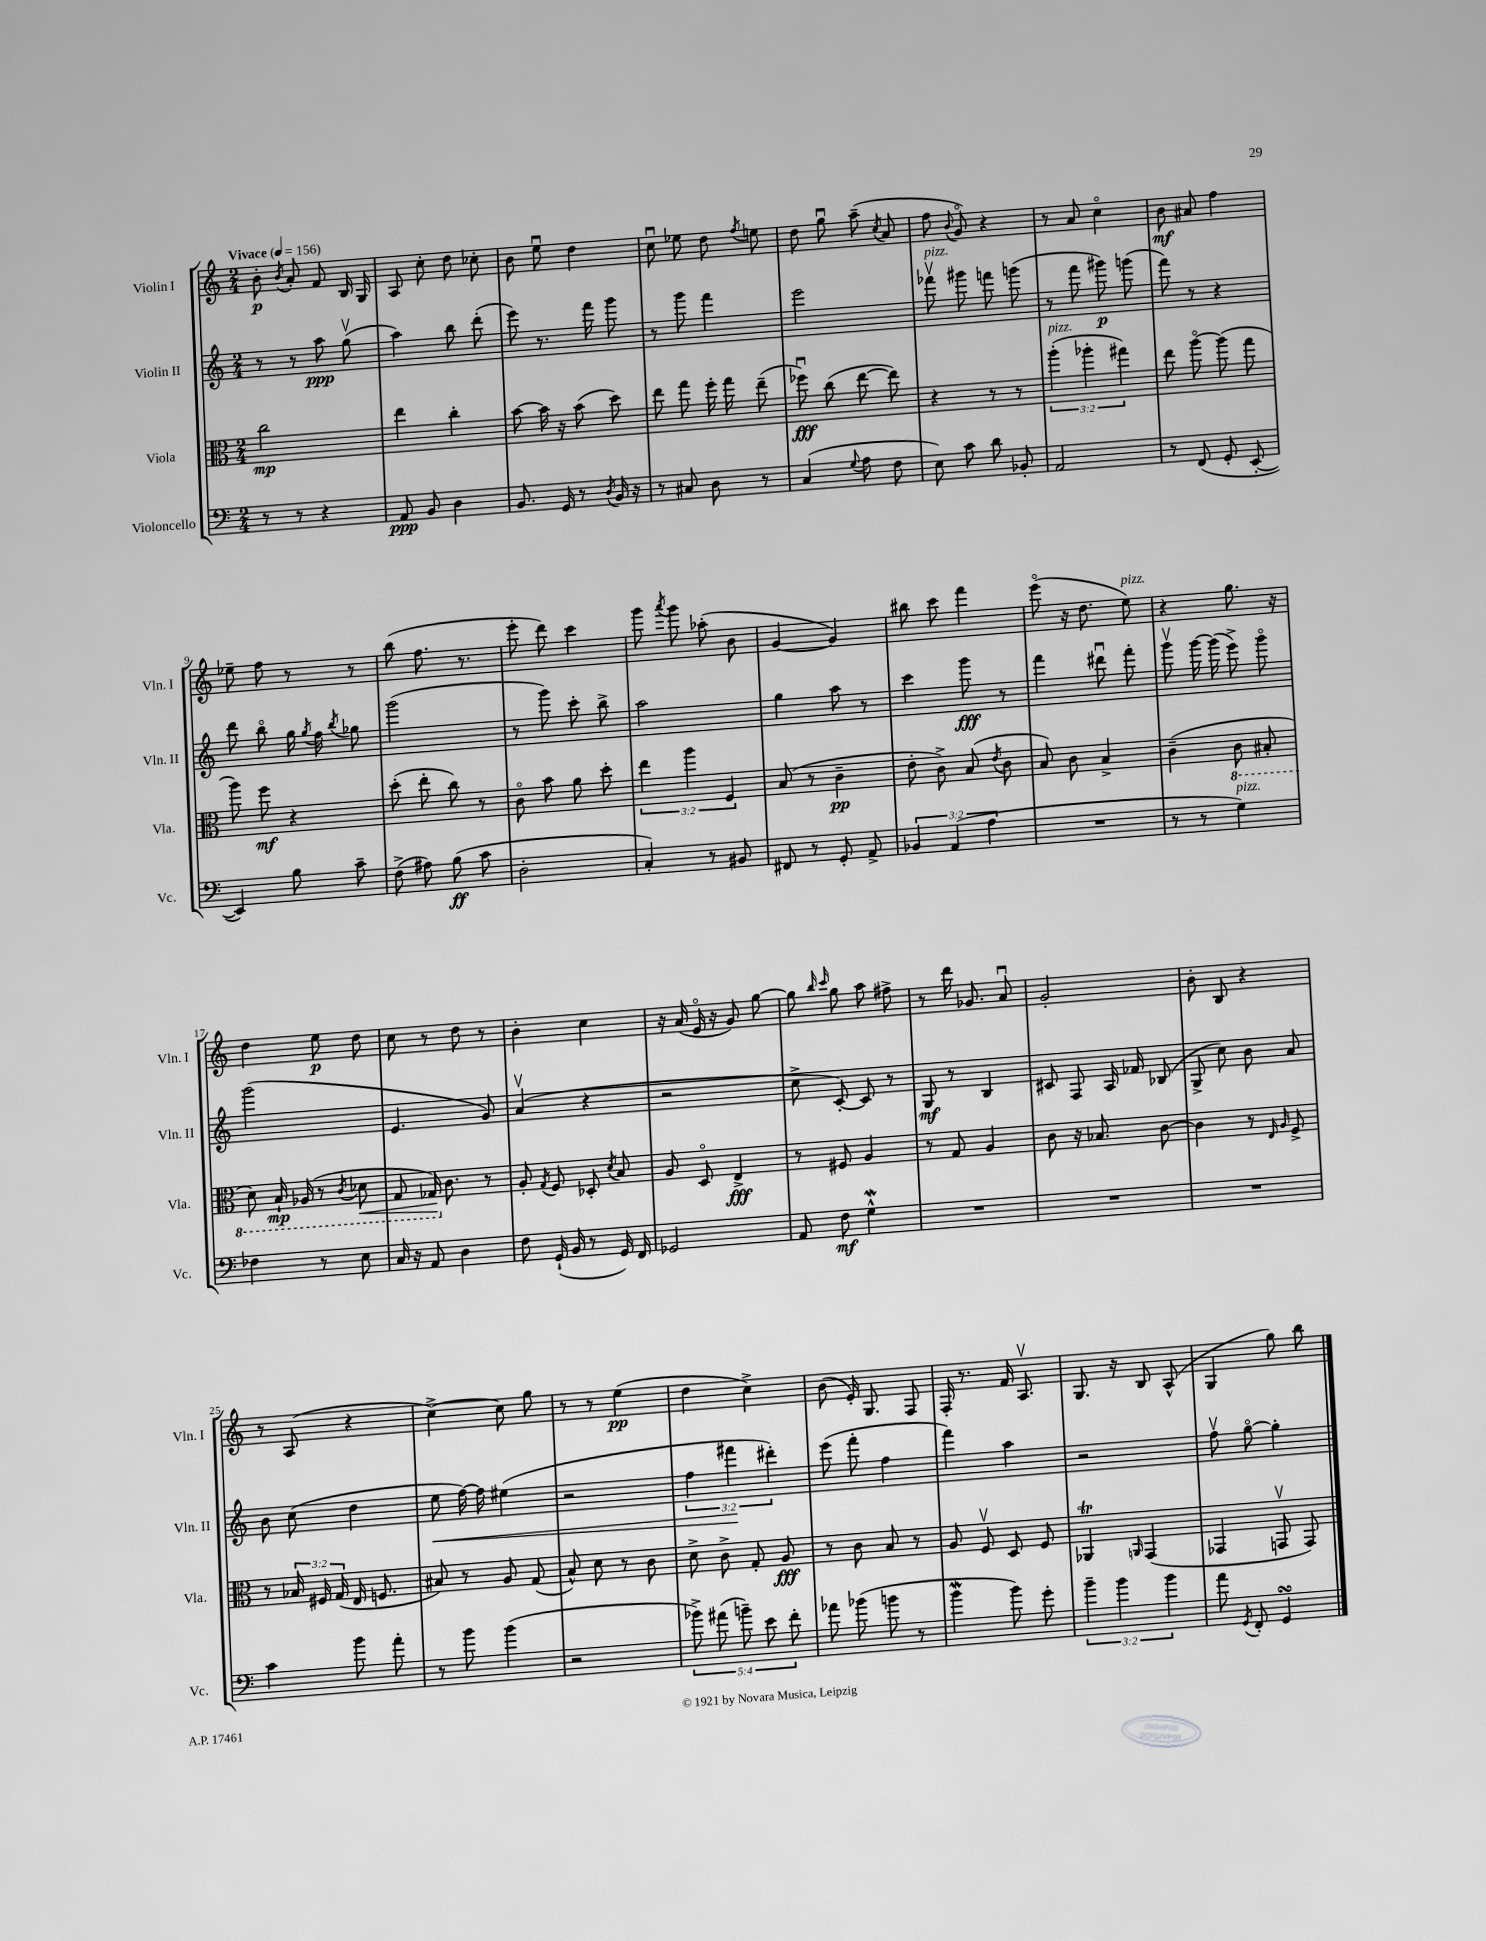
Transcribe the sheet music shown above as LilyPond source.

<<
\new StaffGroup <<
\new Staff = "s0" \with { instrumentName = "Violin I" shortInstrumentName = "Vln. I" } {
    \clef treble \key c \major \numericTimeSignature \time 2/4 \tempo "Vivace" 4 = 156
    \autoBeamOff b'8-.\p \acciaccatura { b'8 } a'8-. f'8 b16 g16 |
    a8 c''8-. d''8 ces''8-. |
    b'8 e''8\downbow d''4 |
    c''8\downbow ees''8 d''8 \acciaccatura { f''8 } e''8 |
    d''8 g''8\downbow a''8--( \acciaccatura { c''8 } a'8 |
    f''8 \appoggiatura { b'8 } g'8\flageolet) r4 |
    r8 a'8 c''4\flageolet |
    b'8\mf ais'8 f''4 |
    ees''8-- f''8 r8 r8 |
    b''8( f''8. r8. |
    e'''8-. d'''8) c'''4 |
    g'''8 \acciaccatura { a'''8 } g'''8 aes''8-.( b'8 |
    g'4~ g'4) |
    bis''8 c'''8 f'''4 |
    e'''8\flageolet( r16 d''8. e''8^\markup { \italic "pizz." }) |
    r4 g''8. r16 |
    d''4 e''8\p d''8 |
    c''8 r8 d''8 r8 |
    b'4-. c''4 |
    r16 a'16( e'16\flageolet r16 g'8) g''8~ |
    g''8 \grace { b''16 c'''16 } g''8 a''8 fis''8-> |
    r8 d'''16 ges'8. a'8\downbow |
    g'2-. |
    b'8-. b8 r4 |
    r8 a8( r4 |
    c''4~->) c''8 g''8 |
    r8 r8 e''4\pp( |
    d''4 c''4->) |
    b'8( e'16-.) g8. f8 |
    f16-. r8. f'16 a8.\upbow |
    g8. r16 b8 a8-^( |
    g4 g''8) b''8 \bar "|." |
}
\new Staff = "s1" \with { instrumentName = "Violin II" shortInstrumentName = "Vln. II" } {
    \clef treble \key c \major \numericTimeSignature \time 2/4 \override Staff.TupletNumber.text = #tuplet-number::calc-fraction-text
    \autoBeamOff r8 r8 a''8\ppp g''8\upbow( |
    a''4) b''8 d'''8-.( |
    e'''8) r8. f'''16 g'''8 |
    r8 g'''8 f'''4 |
    e'''2 |
    fes'''8\upbow^\markup { \italic "pizz." } gis'''8 f'''8 g'''8( |
    r8 f'''8 gis'''8\p) g'''8( |
    f'''8) r8 r4 |
    d'''8 b''8\flageolet g''16 \acciaccatura { g''8 } f''16 \acciaccatura { b''8 } ges''8 |
    g'''2( |
    r8 g'''8) c'''8-. b''8-> |
    a''2 |
    g''4 a''8 r8 |
    c'''4 g'''8\fff r8 |
    f'''4 dis'''8\downbow f'''8-. |
    g'''8\upbow g'''16~ g'''16( e'''8->) g'''8\flageolet |
    g'''2( |
    e'4. g'8) |
    a'4\upbow( r4 |
    r2 |
    c''8-> c'8~-.) c'8 r8 |
    g8\mf r8 b4 |
    cis'8 f8 a16 fes'16 bes8( |
    g8-> c''8) b'8 a'8 |
    b'8 c''8( d''4 |
    e''8\< f''16~) f''16 eis''4( |
    r2 |
    \tuplet 3/2 { f''4 fis'''4\! dis'''4-.) } |
    e'''8( f'''8-. f''4 |
    f'''4) a''4 |
    r2 |
    f''8\upbow g''8~\flageolet g''4-. \bar "|." |
}
\new Staff = "s2" \with { instrumentName = "Viola" shortInstrumentName = "Vla." } {
    \clef alto \key c \major \numericTimeSignature \time 2/4 \override Staff.TupletNumber.text = #tuplet-number::calc-fraction-text
    \autoBeamOff c''2\mp |
    e''4 c''4-. |
    b'8~ b'16 r16 b'8( d''8) |
    e''8 g''8 f''16-. g''16 e''8--( |
    fes''8\downbow\fff) c''8( e''8~ e''8) |
    r4 r8 r8 |
    \tuplet 3/2 { a''4-.^\markup { \italic "pizz." }( aes''4-. gis''4) } |
    e''8 a''8~\flageolet a''8( g''8 |
    a''8) f''8\mf r4 |
    d''8-.( e''8-. c''8) r8 |
    c'8\flageolet b'8 a'8 d''8-. |
    \tuplet 3/2 { e''4 a''4 f4 } |
    b8( r8 c'4--\pp |
    e'8-. c'8->) b8( \acciaccatura { e'8 } c'8 |
    b8) c'8 b4-> |
    c'4--( \ottava #-1 c8 bis,8-. |
    d8) b,16-!\mp aes,16( r8 \acciaccatura { c8 } des8\< |
    g,8 ges,16\!) \ottava #0 c'8. r8 |
    a8-. \acciaccatura { g8 } f8 des8-. \acciaccatura { d'8 } b8 |
    a8 d8\flageolet e4->\fff |
    r8 fis8 a4 |
    r8 g8 a4 |
    c'8 r16 bes8. c'8~ |
    c'4 r8 \grace { e16 a16 } f8-> |
    r8 \tuplet 3/2 { bes16 fis16 g16( } e16 f8. |
    bis8) r8 a8 g8( |
    b8-^) d'8 r8 c'8 |
    d'8-> c'8-> g8-. a8\fff |
    r8 c'8 b8 r8 |
    a8 f8\upbow d8 f8 |
    aes,4\trill \grace { a,16 } g,4( |
    ges,4 g,8\upbow g,8) \bar "|." |
}
\new Staff = "s3" \with { instrumentName = "Violoncello" shortInstrumentName = "Vc." } {
    \clef bass \key c \major \numericTimeSignature \time 2/4 \override Staff.TupletNumber.text = #tuplet-number::calc-fraction-text
    \autoBeamOff r8 r8 r4 |
    a,8\ppp b,8 d4 |
    b,8. g,16 r8 \acciaccatura { d8 } b,16 r16 |
    r8 cis8 d8 r8 |
    c4( \appoggiatura { g8 } a8 f8 |
    e8) c'8 d'8 bes,8-. |
    a,2 |
    r8 f,8( g,8-. e,8~-. |
    e,4) b8 c'8-- |
    f8->( ais8) b8\ff( c'8 |
    d2-. |
    c4-.) r8 bis,8 |
    fis,8 r8 g,8-. a,8-> |
    \tuplet 3/2 { bes,4 a,4( a4 } |
    R2 |
    r8 r8 g4^\markup { \italic "pizz." }) |
    fes4 r8 e8 |
    c16 r16 a,8 d4 |
    f8 g,16-!( b,16 r8 g,16) f,16 |
    ges,2 |
    a,8 f8\mf g4-^\mordent |
    R2 |
    R2 |
    R2 |
    c'4 b'8 a'8-. |
    r8 b'8 b'4( |
    r2 |
    \tuplet 5/4 { bes'8->) ais'8( b'8--) e'8 f'8-. } |
    aes'8 bes'8( b'8 r8 |
    b'4\mordent b'8) g'8-. |
    \tuplet 3/2 { b'4-- b'4 b'4 } |
    a'8 \acciaccatura { g,8 } f,8-. g,4\turn \bar "|." |
}
>>
>>
